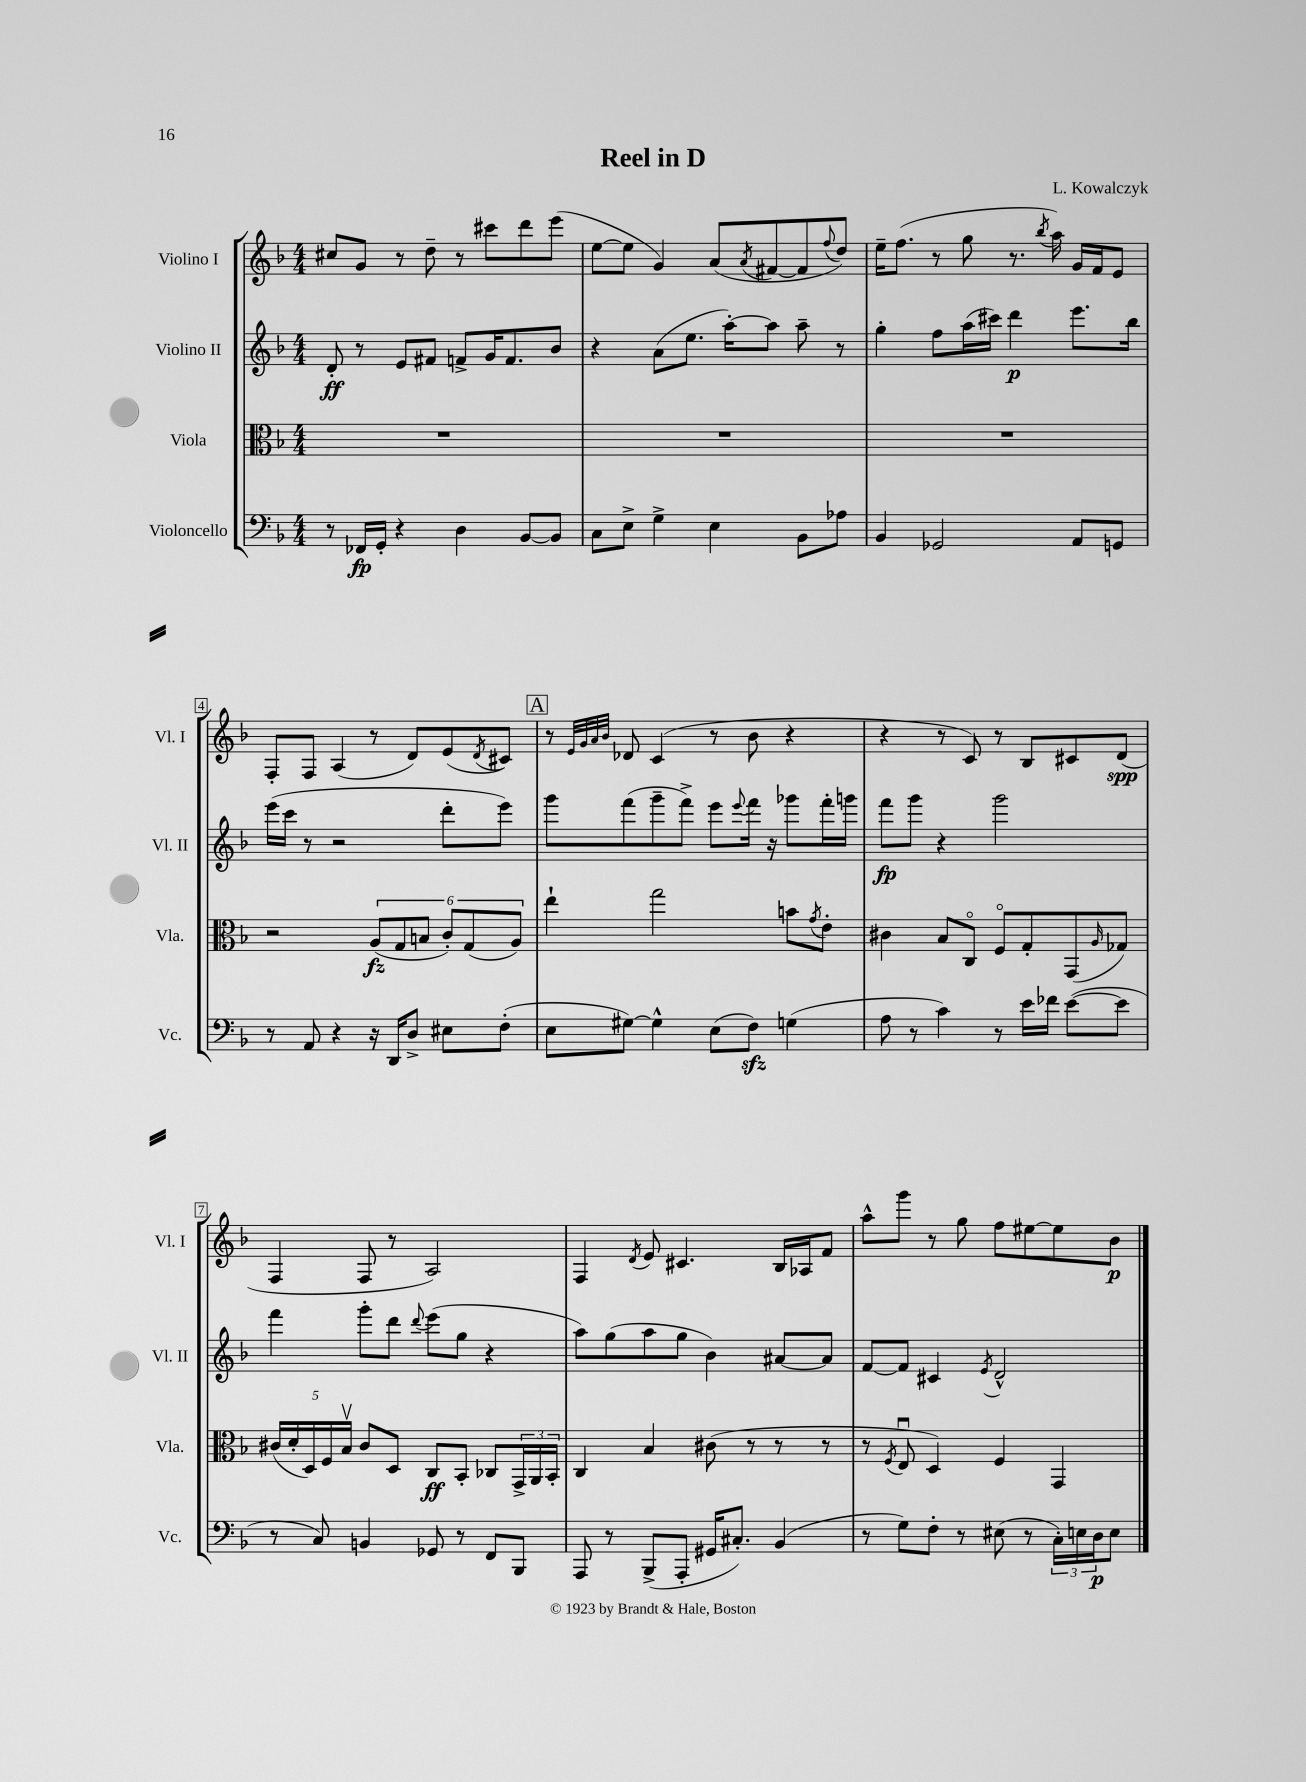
\header { title = "Reel in D" composer = "L. Kowalczyk" }
<<
\new StaffGroup <<
\new Staff = "s0" \with { instrumentName = "Violino I" shortInstrumentName = "Vl. I" } {
    \clef treble \key f \major \numericTimeSignature \time 4/4
    cis''8 g'8 r8 d''8-- r8 cis'''8 d'''8 e'''8( |
    e''8~ e''8 g'4) a'8( \acciaccatura { a'8 } fis'8~ fis'8 \appoggiatura { f''8 } d''8) |
    e''16-- f''8.( r8 g''8 r8. \acciaccatura { bes''8 } a''16) g'16 f'16 e'8 |
    f8-. f8 a4( r8 d'8) e'8( \acciaccatura { d'8 } cis'8) |
    \mark \markup { \box "A" } r8 \grace { e'32 g'32 a'32 bes'32 } des'8 c'4( r8 bes'8 r4 |
    r4 r8 c'8) r8 bes8 cis'8 d'8\spp( |
    f4 f8 r8 a2) |
    f4 \acciaccatura { d'8 } e'8 cis'4. bes16 aes16 f'8 |
    a''8-^ g'''8 r8 g''8 f''8 eis''8~ eis''8 bes'8\p \bar "|." |
}
\new Staff = "s1" \with { instrumentName = "Violino II" shortInstrumentName = "Vl. II" } {
    \clef treble \key f \major \numericTimeSignature \time 4/4
    d'8-.\ff r8 e'8 fis'8 f'8-> g'16 f'8. bes'8 |
    r4 a'8( e''8. a''16~-.) a''8 a''8-- r8 |
    g''4-. f''8 a''16( cis'''16) d'''4\p e'''8. bes''16 |
    e'''16( c'''16 r8 r2 d'''8-. e'''8) |
    \mark \markup { \box "A" } g'''8 f'''8( g'''8-- f'''8->) e'''8 \appoggiatura { e'''8 } f'''16 r16 ges'''8 f'''16-. g'''16 |
    f'''8\fp g'''8 r4 g'''2 |
    f'''4 g'''8-. d'''8 \appoggiatura { d'''8 } e'''8( g''8 r4 |
    a''8) g''8( a''8 g''8 bes'4) ais'8~ ais'8 |
    f'8~ f'8 cis'4 \acciaccatura { e'8 } d'2-^ \bar "|." |
}
\new Staff = "s2" \with { instrumentName = "Viola" shortInstrumentName = "Vla." } {
    \clef alto \key f \major \numericTimeSignature \time 4/4
    R1 |
    R1 |
    R1 |
    r2 \tuplet 6/4 { a8\fz( g8 b8 c'8-.) g8( a8) } |
    \mark \markup { \box "A" } e''4-! g''2 b'8 \acciaccatura { g'8 } e'8-. |
    cis'4 bes8 c8\flageolet f8\flageolet g8-. g,8( \grace { a16 } ges8) |
    \tuplet 5/4 { cis'16( d'16-. d16) f16 bes16\upbow } cis'8 d8 c8\ff bes,8-. ces8 \tuplet 3/2 { g,16-> a,16 bes,16-. } |
    c4 bes4 cis'8( r8 r8 r8 |
    r8 \acciaccatura { f8 } e8\downbow d4) f4 g,4 \bar "|." |
}
\new Staff = "s3" \with { instrumentName = "Violoncello" shortInstrumentName = "Vc." } {
    \clef bass \key f \major \numericTimeSignature \time 4/4
    r8 fes,16\fp g,16-. r4 d4 bes,8~ bes,8 |
    c8 e8-> g4-> e4 bes,8 aes8 |
    bes,4 ges,2 a,8 g,8 |
    r8 a,8 r4 r16 d,16 d8-> eis8 f8-.( |
    \mark \markup { \box "A" } e8 gis8~) gis4-^ e8( f8\sfz) g4( |
    a8 r8 c'4) r8 e'16 fes'16 e'8~( e'8 |
    r8 c8) b,4 ges,8 r8 f,8 bes,,8 |
    a,,8 r8 bes,,8->( a,,8-. gis,16 cis8.-.) bes,4( |
    r8 g8) f8-. r8 eis8( r8 \tuplet 3/2 { c16-.) e16 d16\p } e8 \bar "|." |
}
>>
>>
\layout { \context { \Score \override BarNumber.stencil = #(make-stencil-boxer 0.1 0.3 ly:text-interface::print) } }
